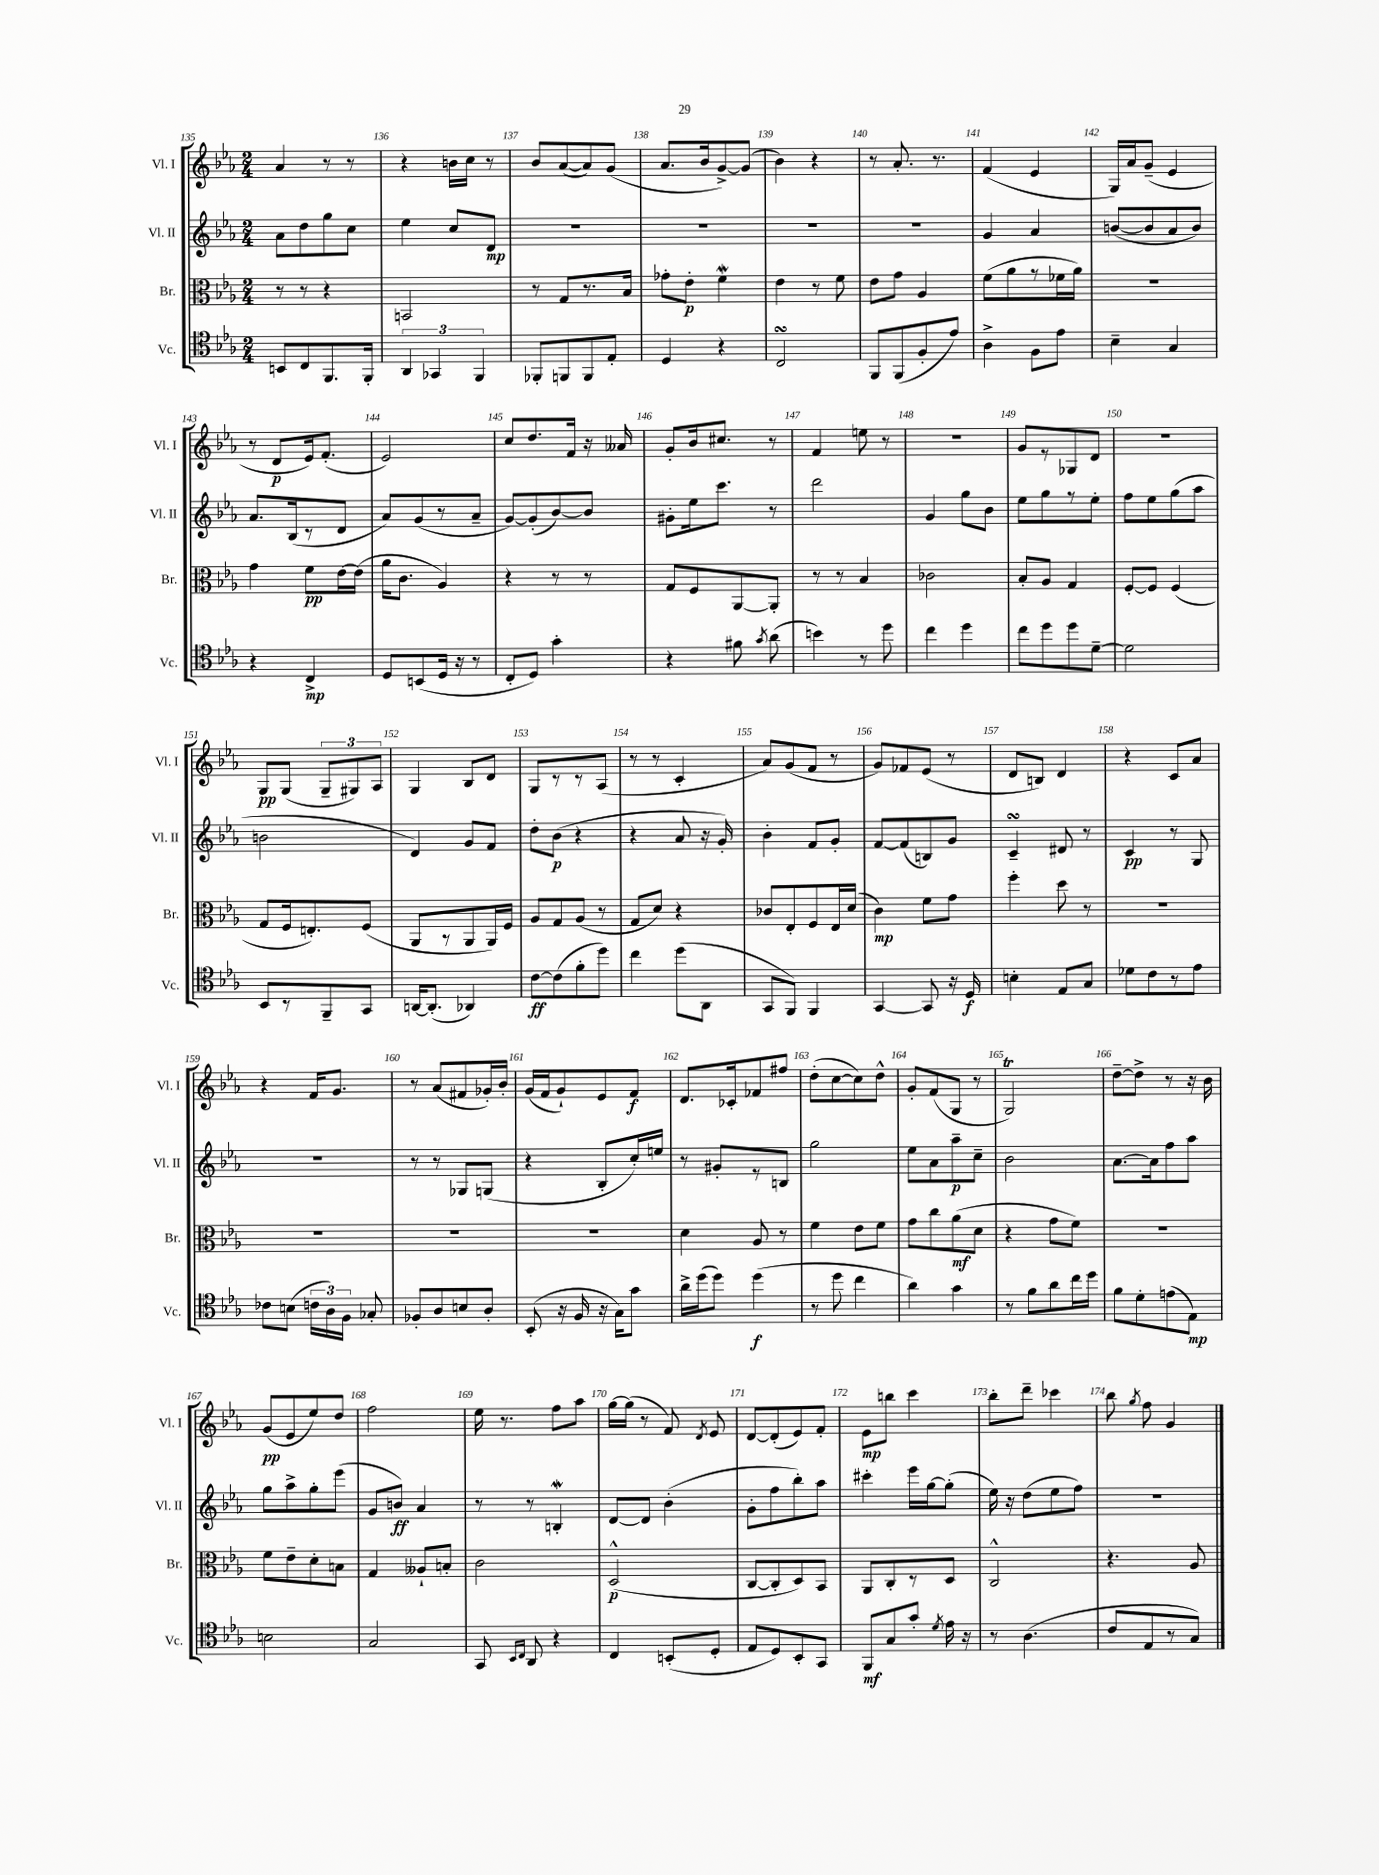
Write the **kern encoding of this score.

**kern	**kern	**kern	**kern
*staff4	*staff3	*staff2	*staff1
*clefC4	*clefC3	*clefG2	*clefG2
*k[b-e-a-]	*k[b-e-a-]	*k[b-e-a-]	*k[b-e-a-]
*M2/4	*M2/4	*M2/4	*M2/4
8BB	8r	8a-	4a-
8C	8r	8dd	.
8.FF	4r	8gg	8r
.	.	8cc	8r
16FF'	.	.	.
=	=	=	=
6AA-	2BB	4ee-	4r
6GG-	.	.	.
.	.	8cc	16b
.	.	.	16cc
6FF	.	.	.
.	.	8d	8r
=	=	=	=
8FF-'	8r	2r	8b-
8FF	8G	.	([8a-
8FF	8.r	.	8a-])
8E-'	.	.	(8g
.	16B-	.	.
=	=	=	=
4D	8g-'	2r	8.a-
.	8e-'	.	.
.	.	.	16b-
4r	4f	.	[8g^)
.	.	.	(8g]
=	=	=	=
2C	4e-	2r	4b-)
.	8r	.	4r
.	8f	.	.
=	=	=	=
8FF	8e-	2r	8r
(8FF	8g	.	8.a-'
8F'	4A-	.	.
.	.	.	8.r
8e-)	.	.	.
=	=	=	=
4A-^	(8f	4g	(4f
.	8a-	.	.
8F	8r	4a-	4e-
8e-	16f-	.	.
.	16a-)	.	.
=	=	=	=
4B-~	2r	([8b	16G)
.	.	.	16a-
.	.	8b]	(8g~
4G	.	8a-	4e-
.	.	8b)	.
=	=	=	=
4r	4g	8.a-	8r
.	.	.	8d
.	.	(16B-	.
4C^	8f	8r	16e-)
.	.	.	(8.f'
.	[16e-	8d	.
.	(16e-]	.	.
=	=	=	=
8D	16a-	8a-)	2e-)
.	8.c	.	.
(8BB	.	(8g	.
16D	4A-)	8r	.
16r	.	.	.
8r	.	8a-~	.
=	=	=	=
8C'	4r	[8g)	8cc
8D)	.	(8g']	8.dd
4g'	8r	[8b-)	.
.	.	.	16f
.	8r	8b-]	16r
.	.	.	16a--
=	=	=	=
4r	8G	8g#'	8g'
.	8F	16ee-	16b-
.	.	8.ccc	8.cc#
8f#	[8AA-	.	.
8qg	.	.	.
(8a-	8AA-']	8r	8r
=	=	=	=
4b)	8r	2ddd	4f
.	8r	.	.
8r	4B-	.	8ee
8dd	.	.	8r
=	=	=	=
4cc	2c-	4g	2r
4dd	.	8gg	.
.	.	8b-	.
=	=	=	=
8cc	8B-'	8ee-	8g
8dd	8A-	8gg	8r
8dd	4G	8r	8G-
[8d~	.	8ee-'	8d
=	=	=	=
2d]	[8F'	8ff	2r
.	8F]	8ee-	.
.	(4F	(8gg	.
.	.	8aa-	.
=	=	=	=
8BB-	8G	2b	8G
8r	16F	.	(8G
.	8.E')	.	.
8FF~	.	.	12G~
.	.	.	12G#)
8GG	(8F	.	.
.	.	.	12A-
=	=	=	=
[16AA	8AA-	4d)	4G
(8.AA']	.	.	.
.	8r	.	.
4AA-)	8AA-	8g	8B-
.	16AA-)	8f	8d
.	16F	.	.
=	=	=	=
[8c	8A-	8dd'	8G
(8c]	8G	(8b-	8r
8f'	(8A-	4r	8r
8dd)	8r	.	(8A-
=	=	=	=
4cc	8G	4r	8r
.	8d)	.	8r
(8dd	4r	8a-	4c'
8AA-	.	16r	.
.	.	16g')	.
=	=	=	=
8GG	8c-	4b-'	8a-)
8FF)	8E-'	.	(8g
4FF	8F	8f	8f
.	16E-	8g'	8r
.	(16d	.	.
=	=	=	=
[4GG	4c)	[8f	8g)
.	.	(8f]	8f-
8GG]	8f	8B)	(8e-
16r	8g	8g	8r
16D	.	.	.
=	=	=	=
4B'	4ff'	4c~	8d
.	.	.	8B)
8E-	8dd	8d#	4d
8G	8r	8r	.
=	=	=	=
8d-	2r	4c	4r
8c	.	.	.
8r	.	8r	8c
8e-	.	8G	8a-
=	=	=	=
8c-	2r	2r	4r
(8B	.	.	.
24c	.	.	16f
24A-)	.	.	.
.	.	.	8.g
24F	.	.	.
8G-'	.	.	.
=	=	=	=
8F-'	2r	8r	8r
8A-	.	8r	(8a-
8B	.	8G-	8f#
8A-'	.	(8G	16g-')
.	.	.	16b-'
=	=	=	=
(8BB-'	2r	4r	(16g
.	.	.	16f
16r	.	.	8g`)
16F	.	.	.
16r	.	8B-'	8e-
16G)	.	.	.
8g	.	16cc')	8f
.	.	16ee	.
=	=	=	=
16a-^	4d	8r	8.d
(16dd	.	.	.
8dd)	.	8g#'	.
.	.	.	16c-'
(4dd	8A-	8r	8f-
.	8r	8B	8ff#
=	=	=	=
8r	4f	2gg	(8dd'
8dd	.	.	[8cc
4cc	8e-	.	8cc])
.	8f	.	8dd^^
=	=	=	=
4a-)	8g	8ee-	8g'
.	8cc	8a-	(8f
4g	(8a-	8aa-~	8G
.	8d	8cc~	8r
=	=	=	=
8r	4r	2b-	2G)
8f	.	.	.
8a-	8g	.	.
16cc	8f)	.	.
16dd	.	.	.
=	=	=	=
8f	2r	[8.a-	[8dd~
8d'	.	.	8dd^]
.	.	16a-]	.
(8e	.	8ff	8r
8E-)	.	8aa-	16r
.	.	.	16b-
=	=	=	=
2B	8f	8gg	(8g
.	8e-~	8aa-^	8e-
.	8d'	8gg'	8ee-)
.	8B	(8eee-	8dd
=	=	=	=
2G	4G	8g	2ff
.	.	8b)	.
.	8A--`	4a-	.
.	8B'	.	.
=	=	=	=
8GG	2c	8r	16ee-
.	.	.	8.r
16qqBB-	.	.	.
16qqC	.	.	.
8AA-	.	8r	.
4r	.	4B'	8ff
.	.	.	8aa-
=	=	=	=
4C	(2D^^	[8d	[16gg
.	.	.	(16gg]
.	.	8d]	8r
(8BB'	.	(4b-'	8f)
.	.	.	8qd
8D'	.	.	8e-
=	=	=	=
8E-	[8C	8g'	[8d
8D)	8C']	8ff	(8d']
8BB-'	8D)	8bb-')	8e-)
8GG	8BB-	8aa-	8f'
=	=	=	=
8FF	8AA-	4ccc#'	8e-
8G	8C'	.	8bb
8g'	8r	16eee-	4ccc
.	.	[16gg	.
8qd	.	.	.
16e-	8D	(8gg']	.
16r	.	.	.
=	=	=	=
8r	2C^^	16ee-)	8bb-'
.	.	16r	.
(4.A-	.	(8dd	8ddd~
.	.	8ee-	4ccc-
.	.	8ff)	.
=	=	=	=
8c	4.r	2r	8bb-
.	.	.	8qgg
8E-	.	.	8ff
8r	.	.	4g
8G)	8A-	.	.
==	==	==	==
*-	*-	*-	*-
